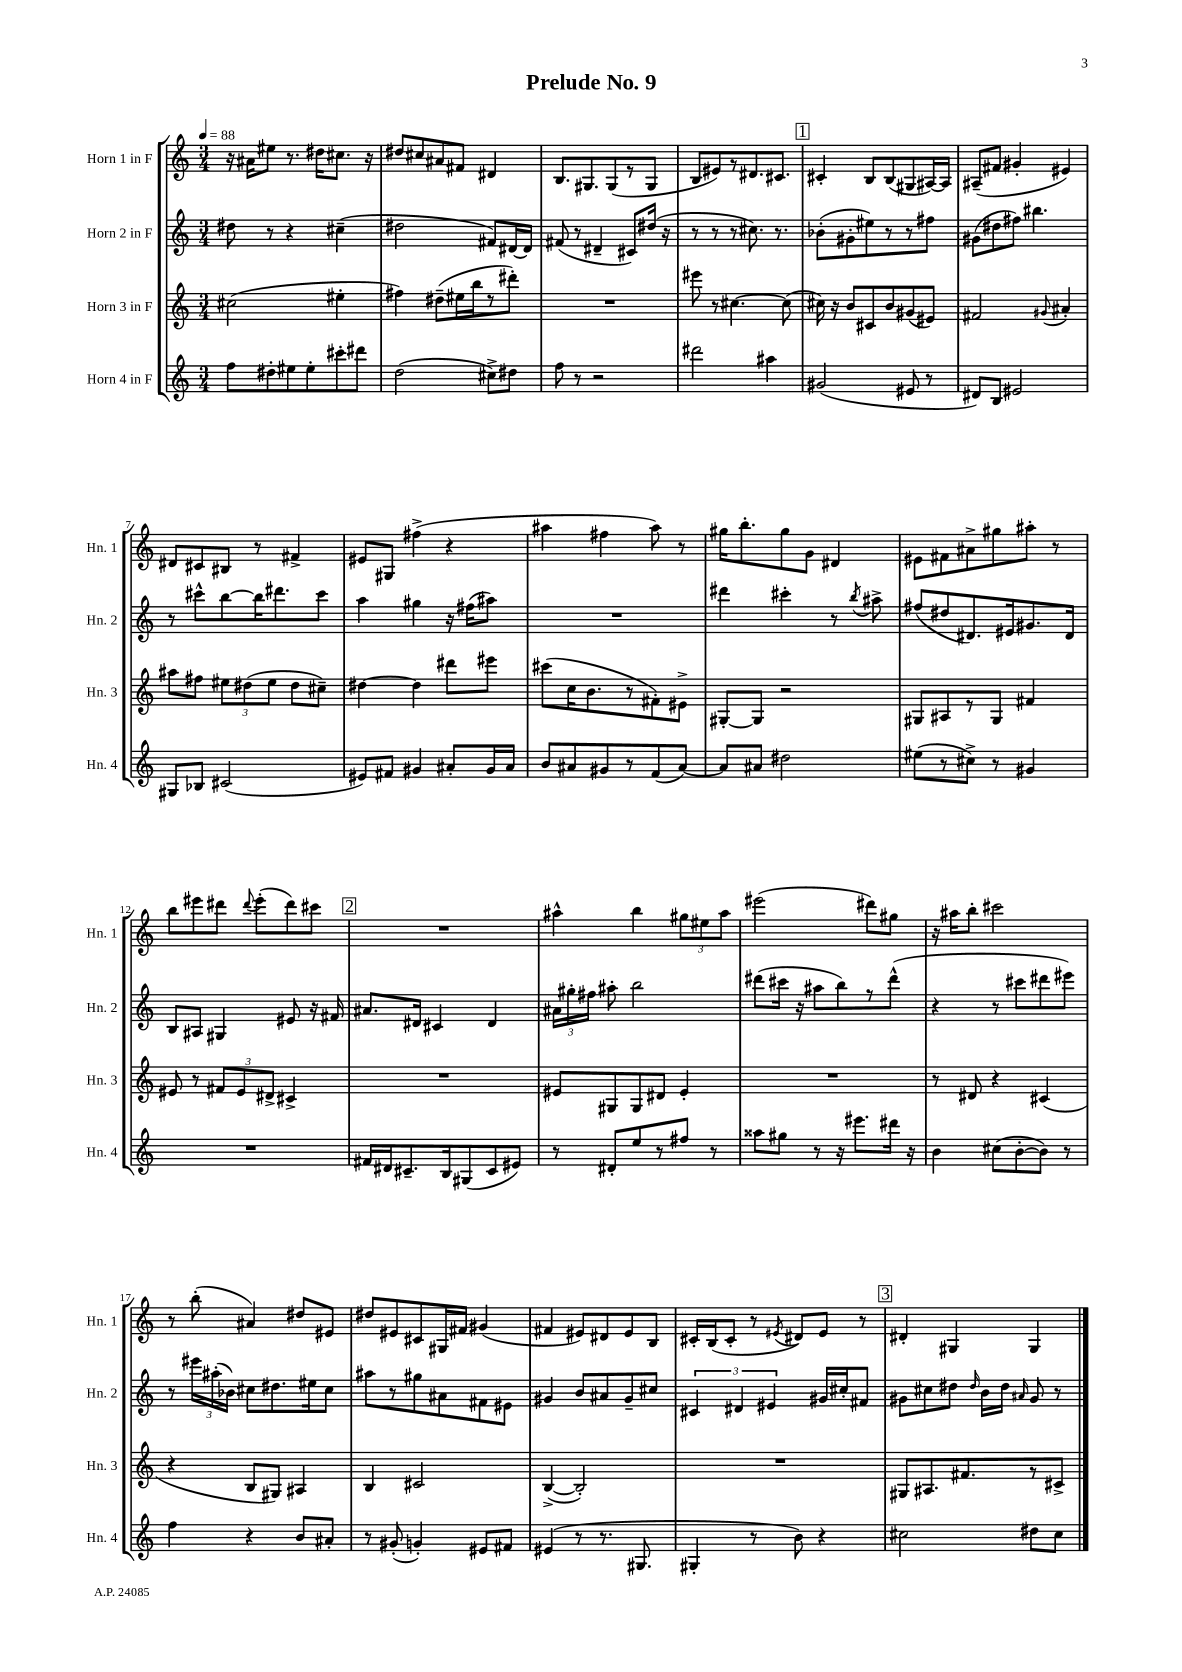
\header { title = "Prelude No. 9" }
<<
\new StaffGroup <<
\new Staff = "s0" \with { instrumentName = "Horn 1 in F" shortInstrumentName = "Hn. 1" } {
    \clef treble \key c \major \numericTimeSignature \time 3/4 \tempo 4 = 88
    \autoBeamOff r16 ais'16[ eis''8] r8. dis''16[ cis''8.] r16 |
    dis''8[ cis''8 ais'8 fis'8] dis'4 |
    b8.[ gis8. gis8( r8 gis8] |
    b8[ eis'8) r8 dis'8. cis'8.] |
    \mark \markup { \box "1" } cis'4-. b8[ b8( gis8 ais16~) ais16] |
    ais8[--( fis'8] gis'4-. eis'4) |
    dis'8[ cis'8 bis8] r8 fis'4-> |
    eis'8[ gis8] fis''4->( r4 |
    ais''4 fis''4 ais''8) r8 |
    gis''16[ b''8.-. gis''8 g'8] dis'4 |
    eis'8[ fis'8 ais'8-> gis''8 ais''8]-. r8 |
    b''8[ eis'''8 dis'''8] \appoggiatura { dis'''8 } eis'''8[-.( dis'''8) cis'''8] |
    \mark \markup { \box "2" } R2. |
    ais''4-^ b''4 \tuplet 3/2 { gis''8[ eis''8 ais''8] } |
    eis'''2( dis'''8[) gis''8] |
    r16 ais''16[ b''8]-. cis'''2 |
    r8 b''8-.( ais'4) dis''8[ eis'8] |
    dis''8[ eis'8 cis'8 gis16 fis'16] gis'4( |
    fis'4 eis'8[) dis'8 eis'8 b8] |
    cis'16[-. b16( cis'8]-. r8 \acciaccatura { eis'8 } dis'8[) eis'8] r8 |
    \mark \markup { \box "3" } dis'4-. gis4 gis4 \bar "|." |
}
\new Staff = "s1" \with { instrumentName = "Horn 2 in F" shortInstrumentName = "Hn. 2" } {
    \clef treble \key c \major \numericTimeSignature \time 3/4
    \autoBeamOff dis''8 r8 r4 cis''4--( |
    dis''2 fis'8[) dis'16~ dis'16] |
    fis'8( r8 dis'4-- cis'8[) dis''16]( r16 |
    r8 r8 r8 cis''8.) r8. |
    \mark \markup { \box "1" } bes'8[-.( gis'8-. eis''8) r8 r8 fis''8] |
    gis'8[( dis''8 fis''8]) bis''4. |
    r8 cis'''8[-^ b''8~ b''16 dis'''8. cis'''8] |
    a''4 gis''4 r16 fis''16[( ais''8]) |
    R2. |
    dis'''4 cis'''4-. r8 \acciaccatura { b''8 } ais''8-> |
    fis''8[( dis''8 dis'8.) eis'16 gis'8. dis'16] |
    b8[ ais8] gis4 eis'8 r16 fis'16 |
    \mark \markup { \box "2" } ais'8.[ dis'16] cis'4 dis'4 |
    \tuplet 3/2 { ais'16[ gis''16-. fis''16] } ais''8-. b''2 |
    dis'''8[( cis'''16] r16 ais''8[ b''8) r8 dis'''8]-^( |
    r4 r8 cis'''8[ dis'''8 eis'''8]) |
    r8 \tuplet 3/2 { eis'''16[ ais''16-.( bes'16]) } cis''8[ dis''8. eis''16 cis''8] |
    ais''8[ r8 gis''8 ais'8 fis'8 eis'8] |
    gis'4 b'8[ ais'8 gis'8-- cis''8] |
    \tuplet 3/2 { cis'4 dis'4 eis'4 } gis'16[ cis''16-. fis'8] |
    \mark \markup { \box "3" } gis'8[ cis''8 dis''8] \grace { dis''16 } b'16[ dis''16] \grace { ais'16 } gis'8 r8 \bar "|." |
}
\new Staff = "s2" \with { instrumentName = "Horn 3 in F" shortInstrumentName = "Hn. 3" } {
    \clef treble \key c \major \numericTimeSignature \time 3/4
    \autoBeamOff cis''2( eis''4-. |
    fis''4) dis''8[--( eis''16 b''16 r8 dis'''8]-.) |
    R2. |
    eis'''8 r8 cis''4.~ cis''8( |
    \mark \markup { \box "1" } cis''16) r16 b'8[ cis'8 b'8 gis'8( eis'8]) |
    fis'2 \appoggiatura { gis'8 } ais'4-. |
    ais''8[ fis''8] \tuplet 3/2 { eis''8[ dis''8( eis''8] } dis''8[ cis''8]--) |
    dis''4~ dis''4 dis'''8[ eis'''8] |
    cis'''8[( c''16 b'8. r8 fis'8-.) eis'8]-> |
    gis8[~-. gis8] r2 |
    gis8[ ais8 r8 gis8] fis'4 |
    eis'8 r8 \tuplet 3/2 { fis'8[ eis'8 dis'8]-> } cis'4-> |
    \mark \markup { \box "2" } R2. |
    eis'8[ gis8 gis8 dis'8] eis'4-. |
    R2. |
    r8 dis'8 r4 cis'4( |
    r4 b8[ gis8]) ais4 |
    b4 cis'2 |
    b4~->( b2-.) |
    R2. |
    \mark \markup { \box "3" } gis8[ ais8. fis'8. r8 cis'8]-> \bar "|." |
}
\new Staff = "s3" \with { instrumentName = "Horn 4 in F" shortInstrumentName = "Hn. 4" } {
    \clef treble \key c \major \numericTimeSignature \time 3/4
    \autoBeamOff f''8[ dis''8-. eis''8 eis''8-. cis'''8-. dis'''8] |
    d''2( cis''8[->) dis''8] |
    f''8 r8 r2 |
    dis'''2 ais''4 |
    \mark \markup { \box "1" } gis'2( eis'8 r8 |
    dis'8[) b8] eis'2 |
    gis8[ bes8] cis'2( |
    eis'8[) fis'8] gis'4 ais'8[-. gis'16 ais'16] |
    b'8[ ais'8 gis'8 r8 f'8( ais'8]~) |
    ais'8[ ais'8] dis''2 |
    eis''8[( r8 cis''8]->) r8 gis'4 |
    R2. |
    \mark \markup { \box "2" } fis'16[ dis'16 cis'8.-- b16 gis8( cis'8 eis'8]) |
    r8 dis'8[-. e''8 r8 fis''8] r8 |
    aisis''8[ gis''8] r8 r16 eis'''8.[ dis'''16] r16 |
    b'4 cis''8[( b'8~-. b'8]) r8 |
    f''4 r4 b'8[ ais'8]-. |
    r8 gis'8-.( g'4-.) eis'8[ fis'8] |
    eis'4( r8 r8. gis8. |
    gis4-. r8 b'8) r4 |
    \mark \markup { \box "3" } cis''2 dis''8[ cis''8] \bar "|." |
}
>>
>>
